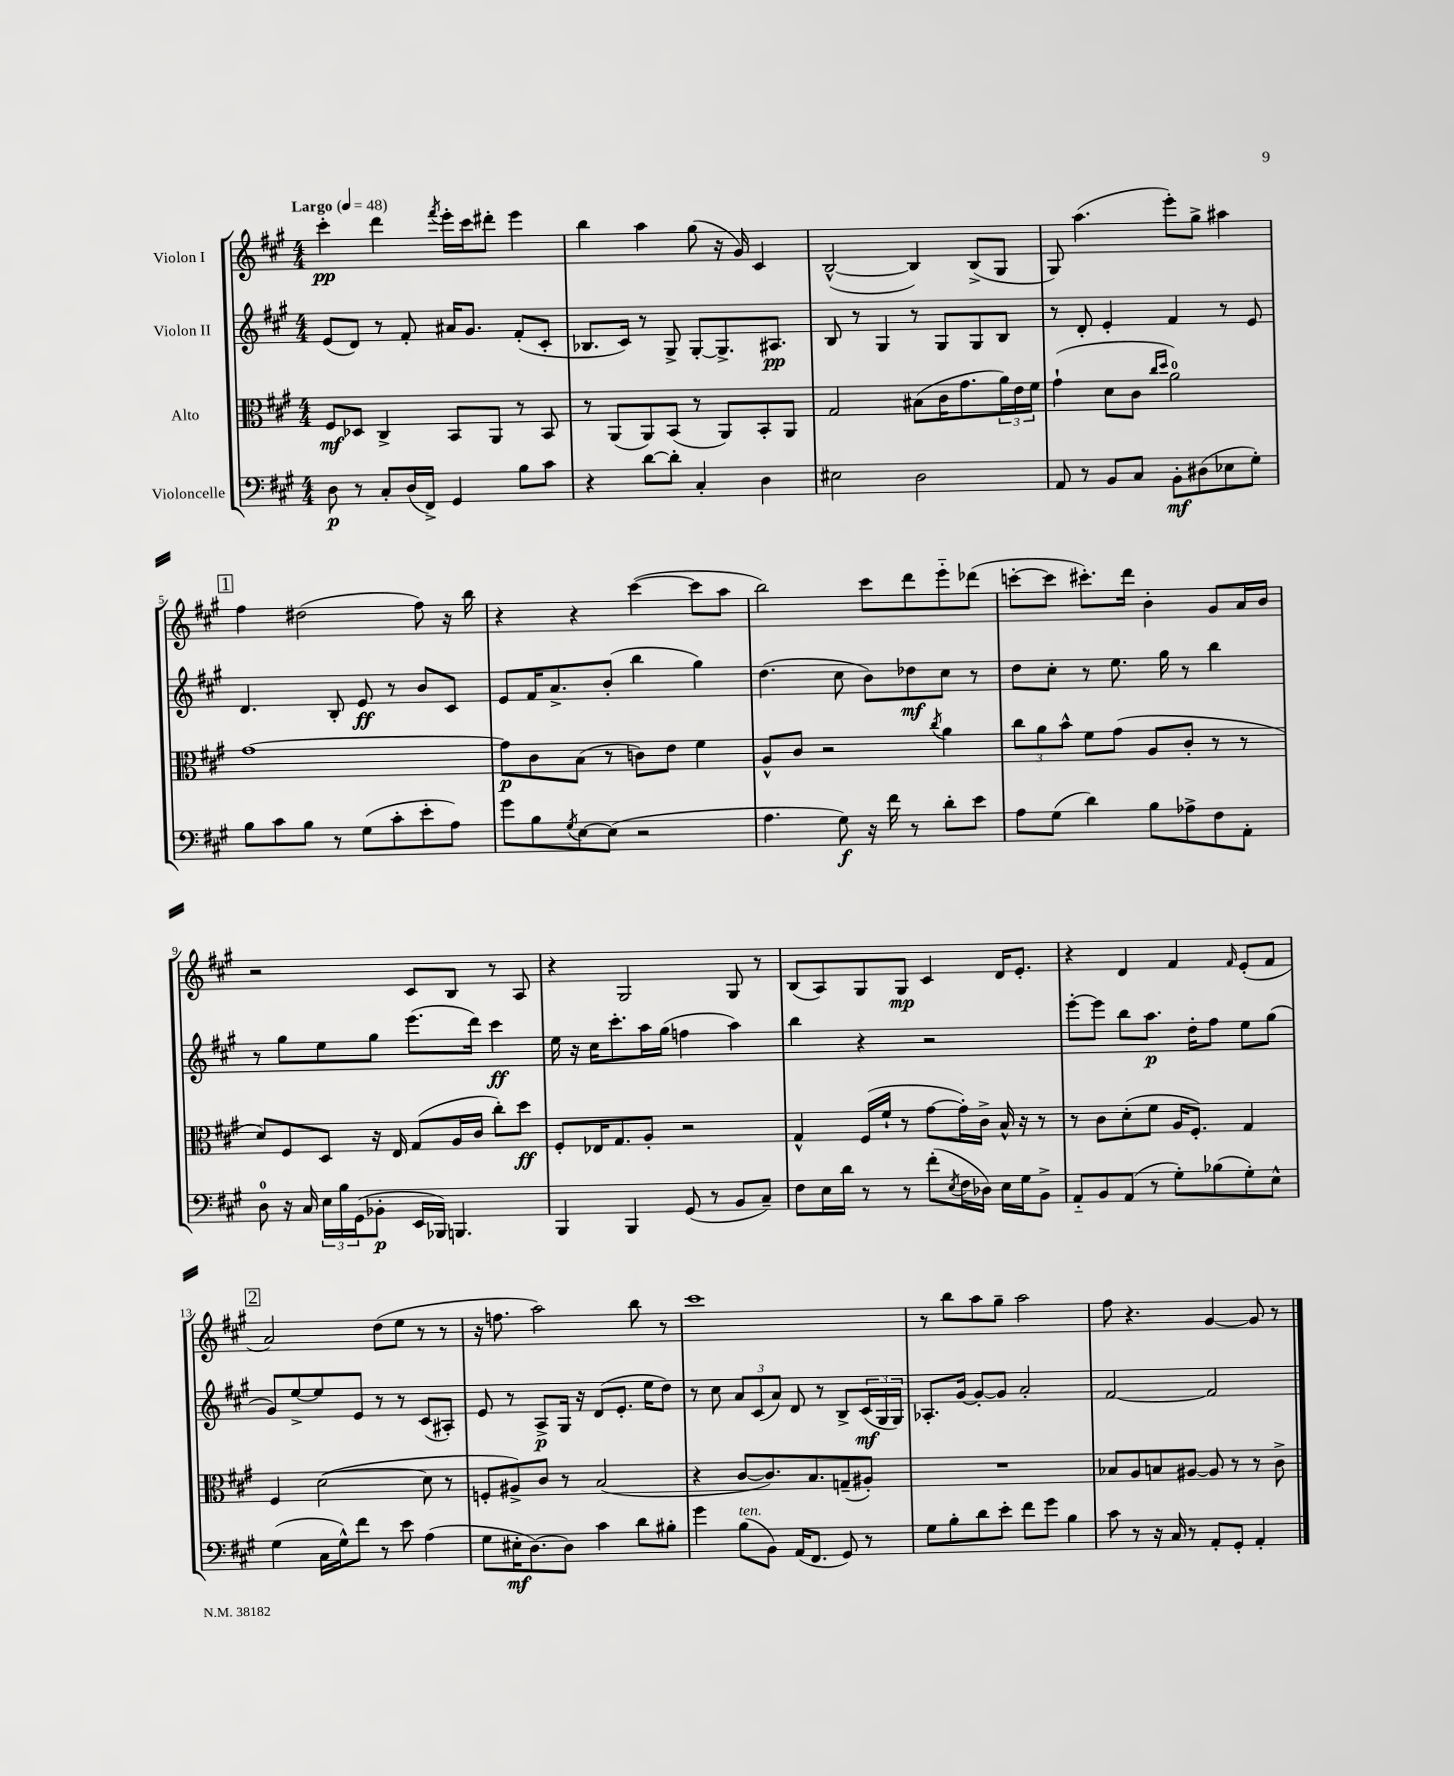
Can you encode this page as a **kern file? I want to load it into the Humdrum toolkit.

**kern	**kern	**kern	**kern
*staff4	*staff3	*staff2	*staff1
*clefF4	*clefC3	*clefG2	*clefG2
*k[f#c#g#]	*k[f#c#g#]	*k[f#c#g#]	*k[f#c#g#]
*M4/4	*M4/4	*M4/4	*M4/4
*MM48	*MM48	*MM48	*MM48
8D	8F#	(8e	4ccc#'
8r	8D-	8d)	.
8C#'	4C#^	8r	4ddd
(16D	.	8f#'	.
16FF#^)	.	.	.
.	.	.	8qfff#
4GG#	8BB	16a#	16eee'
.	.	8.g#	16ccc#
.	8AA	.	8ddd#'
8B	8r	(8f#'	4eee
8c#	8BB	8c#'	.
=	=	=	=
4r	8r	8.B-	4bb
.	(8AA	.	.
.	.	16c#)	.
[8d	8AA)	8r	4aa
8d']	(8BB	8G#^	.
4C#'	8r	[8G#'	(8gg#
.	8AA)	8.G#^]	16r
.	.	.	16g#)
4D	8BB'	.	4c#
.	.	8.A#	.
.	8AA	.	.
=	=	=	=
2E#	2G#	8B	([2B^^
.	.	8r	.
.	.	4G#	.
2D	(8B#	8r	4B])
.	16c#	8G#	.
.	8.g#	.	.
.	.	8G#	(8B^
.	24a)	8B	8G#
.	24e	.	.
.	24f#	.	.
=	=	=	=
8AA	(4g#`	8r	8G#)
8r	.	8d'	(4.aa
8BB	8d	4e'	.
8C#	8c#	.	.
.	16qqcc#	.	.
.	16qqdd	.	.
8BB'	2a)	4f#	8eee')
(8D#	.	.	8gg#^
8E-	.	8r	4aa#
8G#')	.	8e	.
=	=	=	=
8B	[1g#	4.d	4ff#
8c#	.	.	.
8B	.	.	(2dd#
8r	.	8B'	.
(8G#	.	8e	.
8c#'	.	8r	.
8e'	.	8b	8ff#)
8A)	.	8c#	16r
.	.	.	16bb
=	=	=	=
8g#	8g#]	8e	4r
8B	8c#	16f#	.
.	.	8.a^	.
8qG#	.	.	.
[8E	(8B	.	4r
(8E]	8r	(8b'	.
2r	8c)	4bb	([4ccc#
.	8e	.	.
.	4f#	4gg#)	8ccc#]
.	.	.	8aa
=	=	=	=
4.A	8A^^	(4.dd	2bb)
.	8c#	.	.
.	2r	.	.
8G#)	.	8cc#	.
16r	.	8b)	8ccc#
16f#	.	.	.
8r	.	8dd-	8ddd
.	8qcc#	.	.
8d'	4a	8cc#	8eee'~
8e	.	8r	(8ddd-
=	=	=	=
8A	12cc#	8dd	[8ccc'
.	12a	.	.
(8G#	.	8cc#'	8ccc]
.	12b^^	.	.
4d)	8f#	8r	8.ccc#')
.	(8g#	8.ee	.
.	.	.	16ddd
8B	8A	.	4b'
.	.	16gg#	.
8A-^	8c#'	8r	.
8F#	8r	4bb	8g#
8AA'	8r	.	16a
.	.	.	16b
=	=	=	=
8D	8d)	8r	2r
16r	8F#	8gg#	.
16C#	.	.	.
24E	8D	8ee	.
24B	.	.	.
(24GG#	.	.	.
8BB-'	16r	8gg#	.
.	16E	.	.
16EE	(8G#	(8.eee	8c#
16BBB-)	.	.	.
4.BBB	16A	.	8B
.	16c#	16ddd)	.
.	8cc#')	4ccc#	8r
.	8dd	.	8A
=	=	=	=
4BBB	8F#'	16ee	4r
.	.	16r	.
.	16E-	16cc#	.
.	8.G#	8.ccc#'	.
4BBB	.	.	2G#
.	8A'	16aa	.
.	.	(16gg#	.
(8GG#	2r	4ff	.
8r	.	.	.
8BB	.	4aa)	8G#
8C#~)	.	.	8r
=	=	=	=
8F#	4G#^^	4bb	(8B
16E	.	.	8A)
16d	.	.	.
8r	(16F#	4r	8G#
.	16f#`	.	.
8r	8r	.	8G#
(8f#'	[8g#	2r	4c#
8qE	.	.	.
16F#	16g#'])	.	.
16D-)	16c#^	.	.
16E	16B^^	.	16d
16G#	16r	.	8.e'
8BB^	8r	.	.
=	=	=	=
8AA'~	8r	[8eee'	4r
8BB	8c#	8eee]	.
(8AA	(8d'	8bb	4d
8r	8f#	8.aa	.
8G#')	16A	.	4f#
.	8.F#')	16dd'	.
(8B-	.	8ff#	.
.	.	.	16qqf#
8G#')	4G#	8ee	(8e'
8E^^	.	(8gg#	8f#
=	=	=	=
(4G#	4F#	8g#)	2a)
.	.	[8ee^	.
16C#	([2d	8ee]	.
16G#^^)	.	.	.
8f#	.	8e	.
8r	.	8r	(8dd
8e	.	8r	8ee
(4A	8d]	(8c#	8r
.	8r	8A#')	8r
=	=	=	=
8G#	8F'	8e	16r
.	.	.	8.ff
16E#'	8A#^)	8r	.
[8.D)	.	.	.
.	8c#	8A^	2aa)
8D]	8r	16G#	.
.	.	16r	.
4c#	(2B	(8d	.
.	.	8.e'	.
8d	.	.	8bb
.	.	16ee	.
8B#'	.	8dd)	8r
=	=	=	=
4g#	4r	8r	1ccc#
.	.	8cc#	.
(8B	[8c#	12a	.
.	.	(12c#	.
8BB)	8.c#])	.	.
.	.	12a)	.
(16AA	.	8d	.
8.FF#	8.B	.	.
.	.	8r	.
8GG#)	(8G~	8B^	.
8r	8A#')	(24c#	.
.	.	24G#	.
.	.	24G#)	.
=	=	=	=
8G#	1r	8.A-'	8r
8B'	.	.	8bb
.	.	[16g#	.
8d	.	8g#'_	8aa
8e'	.	8g#]	8gg#~
8f#	.	2a'	2aa
8g#	.	.	.
4B	.	.	.
=	=	=	=
8c#	8B-	[2f#	8ff#
8r	8A	.	4.r
16r	8B	.	.
16C#	.	.	.
8r	[8A#	.	.
8AA'	8A#]	2f#]	[4g#
8GG#'	8r	.	.
4AA'	8r	.	8g#]
.	8c#^	.	8r
==	==	==	==
*-	*-	*-	*-
